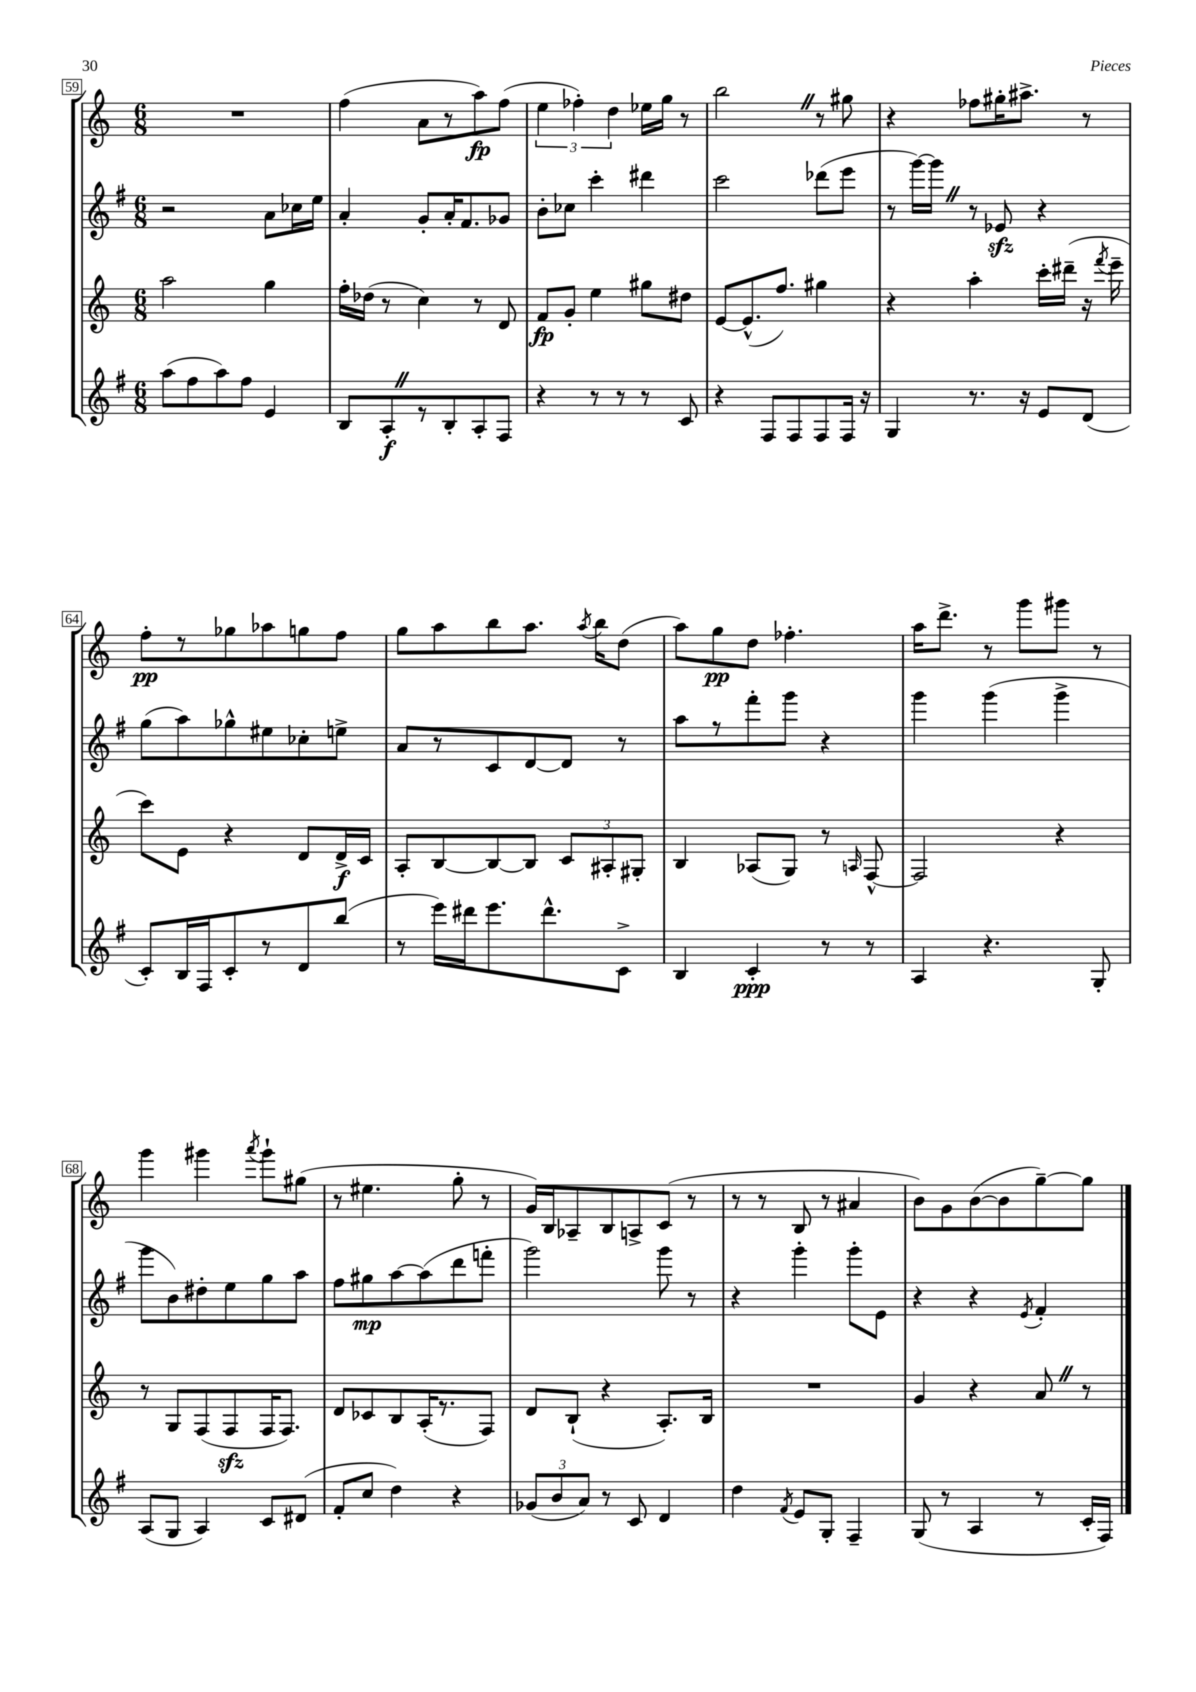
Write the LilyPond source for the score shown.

<<
\new StaffGroup <<
\new Staff = "s0" {
    \clef treble \key c \major \numericTimeSignature \time 6/8
    \autoBeamOff R2. |
    f''4( a'8[ r8 a''8\fp) f''8]( |
    \tuplet 3/2 { e''4 fes''4-.) d''4 } ees''16[ g''16] r8 |
    b''2 \once \override BreathingSign.text = \markup { \musicglyph "scripts.caesura.straight" } \breathe r8 gis''8 |
    r4 fes''8[ gis''16-. ais''8.]-> r8 |
    f''8[-.\pp r8 ges''8 aes''8 g''8 f''8] |
    g''8[ a''8 b''8 a''8.] \acciaccatura { a''8 } b''16[ d''8]( |
    a''8[) g''8\pp d''8] fes''4.-. |
    a''16[ d'''8.]-> r8 g'''8[ gis'''8] r8 |
    g'''4 gis'''4 \acciaccatura { a'''8 } gis'''8[-! gis''8]( |
    r8 eis''4. g''8-. r8 |
    g'16[) b16 aes8-- b8 a8-> c'8]( r8 |
    r8 r8 b8 r8 ais'4 |
    b'8[) g'8 b'8~( b'8 g''8~--) g''8] \bar "|." |
}
\new Staff = "s1" {
    \clef treble \key g \major \numericTimeSignature \time 6/8
    \autoBeamOff r2 a'8[ ces''16 e''16] |
    a'4-. g'8[-. a'16-. fis'8. ges'8] |
    b'8[-. ces''8] c'''4-. dis'''4 |
    c'''2 des'''8[( e'''8] |
    r8 g'''16[~) g'''16] \once \override BreathingSign.text = \markup { \musicglyph "scripts.caesura.straight" } \breathe r8 ees'8\sfz r4 |
    g''8[( a''8) ges''8-^ eis''8 ces''8-. e''8]-> |
    a'8[ r8 c'8 d'8~ d'8] r8 |
    a''8[ r8 fis'''8-. g'''8] r4 |
    g'''4 g'''4( g'''4-> |
    g'''8[ b'8) dis''8-. e''8 g''8 a''8] |
    fis''8[ gis''8\mp a''8~ a''8( d'''8 f'''8]-. |
    g'''2) g'''8 r8 |
    r4 g'''4-. g'''8[-. e'8] |
    r4 r4 \acciaccatura { e'8 } fis'4-. \bar "|." |
}
\new Staff = "s2" {
    \clef treble \key c \major \numericTimeSignature \time 6/8
    \autoBeamOff a''2 g''4 |
    f''16[-. des''16]( r8 c''4) r8 d'8 |
    f'8[\fp g'8]-. e''4 gis''8[ dis''8] |
    e'8[~ e'8.-^( f''8.]) gis''4 |
    r4 a''4-. c'''16[-. dis'''16]--( r16 \acciaccatura { f'''8 } e'''16-- |
    c'''8[) e'8] r4 d'8[ d'16->\f c'16] |
    a8[-. b8~ b8~ b8] \tuplet 3/2 { c'8[ ais8-. gis8]-. } |
    b4 aes8[( g8]) r8 \grace { a16 } f8~-^ |
    f2 r4 |
    r8 g8[ f8( f8\sfz f16 f8.]) |
    d'8[ ces'8 b8 a16-.( r8. f8]) |
    d'8[ b8]-!( r4 a8.[-.) b16] |
    R2. |
    g'4 r4 a'8 \once \override BreathingSign.text = \markup { \musicglyph "scripts.caesura.straight" } \breathe r8 \bar "|." |
}
\new Staff = "s3" {
    \clef treble \key g \major \numericTimeSignature \time 6/8
    \autoBeamOff a''8[( fis''8 a''8) fis''8] e'4 |
    b8[ a8-.\f \once \override BreathingSign.text = \markup { \musicglyph "scripts.caesura.straight" } \breathe r8 b8-. a8-. fis8] |
    r4 r8 r8 r8 c'8 |
    r4 fis8[ fis8 fis8 fis16] r16 |
    g4 r8. r16 e'8[ d'8]( |
    c'8[-.) b16 fis16 c'8-. r8 d'8 b''8]( |
    r8 e'''16[) dis'''16 e'''8. dis'''8.-^ c'8]-> |
    b4 c'4-.\ppp r8 r8 |
    a4 r4. g8-. |
    a8[( g8] a4) c'8[ dis'8]( |
    fis'8[-. c''8] d''4) r4 |
    \tuplet 3/2 { ges'8[( b'8 a'8]) } r8 c'8 d'4 |
    d''4 \acciaccatura { fis'8 } e'8[ g8]-. fis4-- |
    g8( r8 a4 r8 c'16[-. fis16]) \bar "|." |
}
>>
>>
\layout { \context { \Score currentBarNumber = #59 \override BarNumber.stencil = #(make-stencil-boxer 0.1 0.3 ly:text-interface::print) } }
